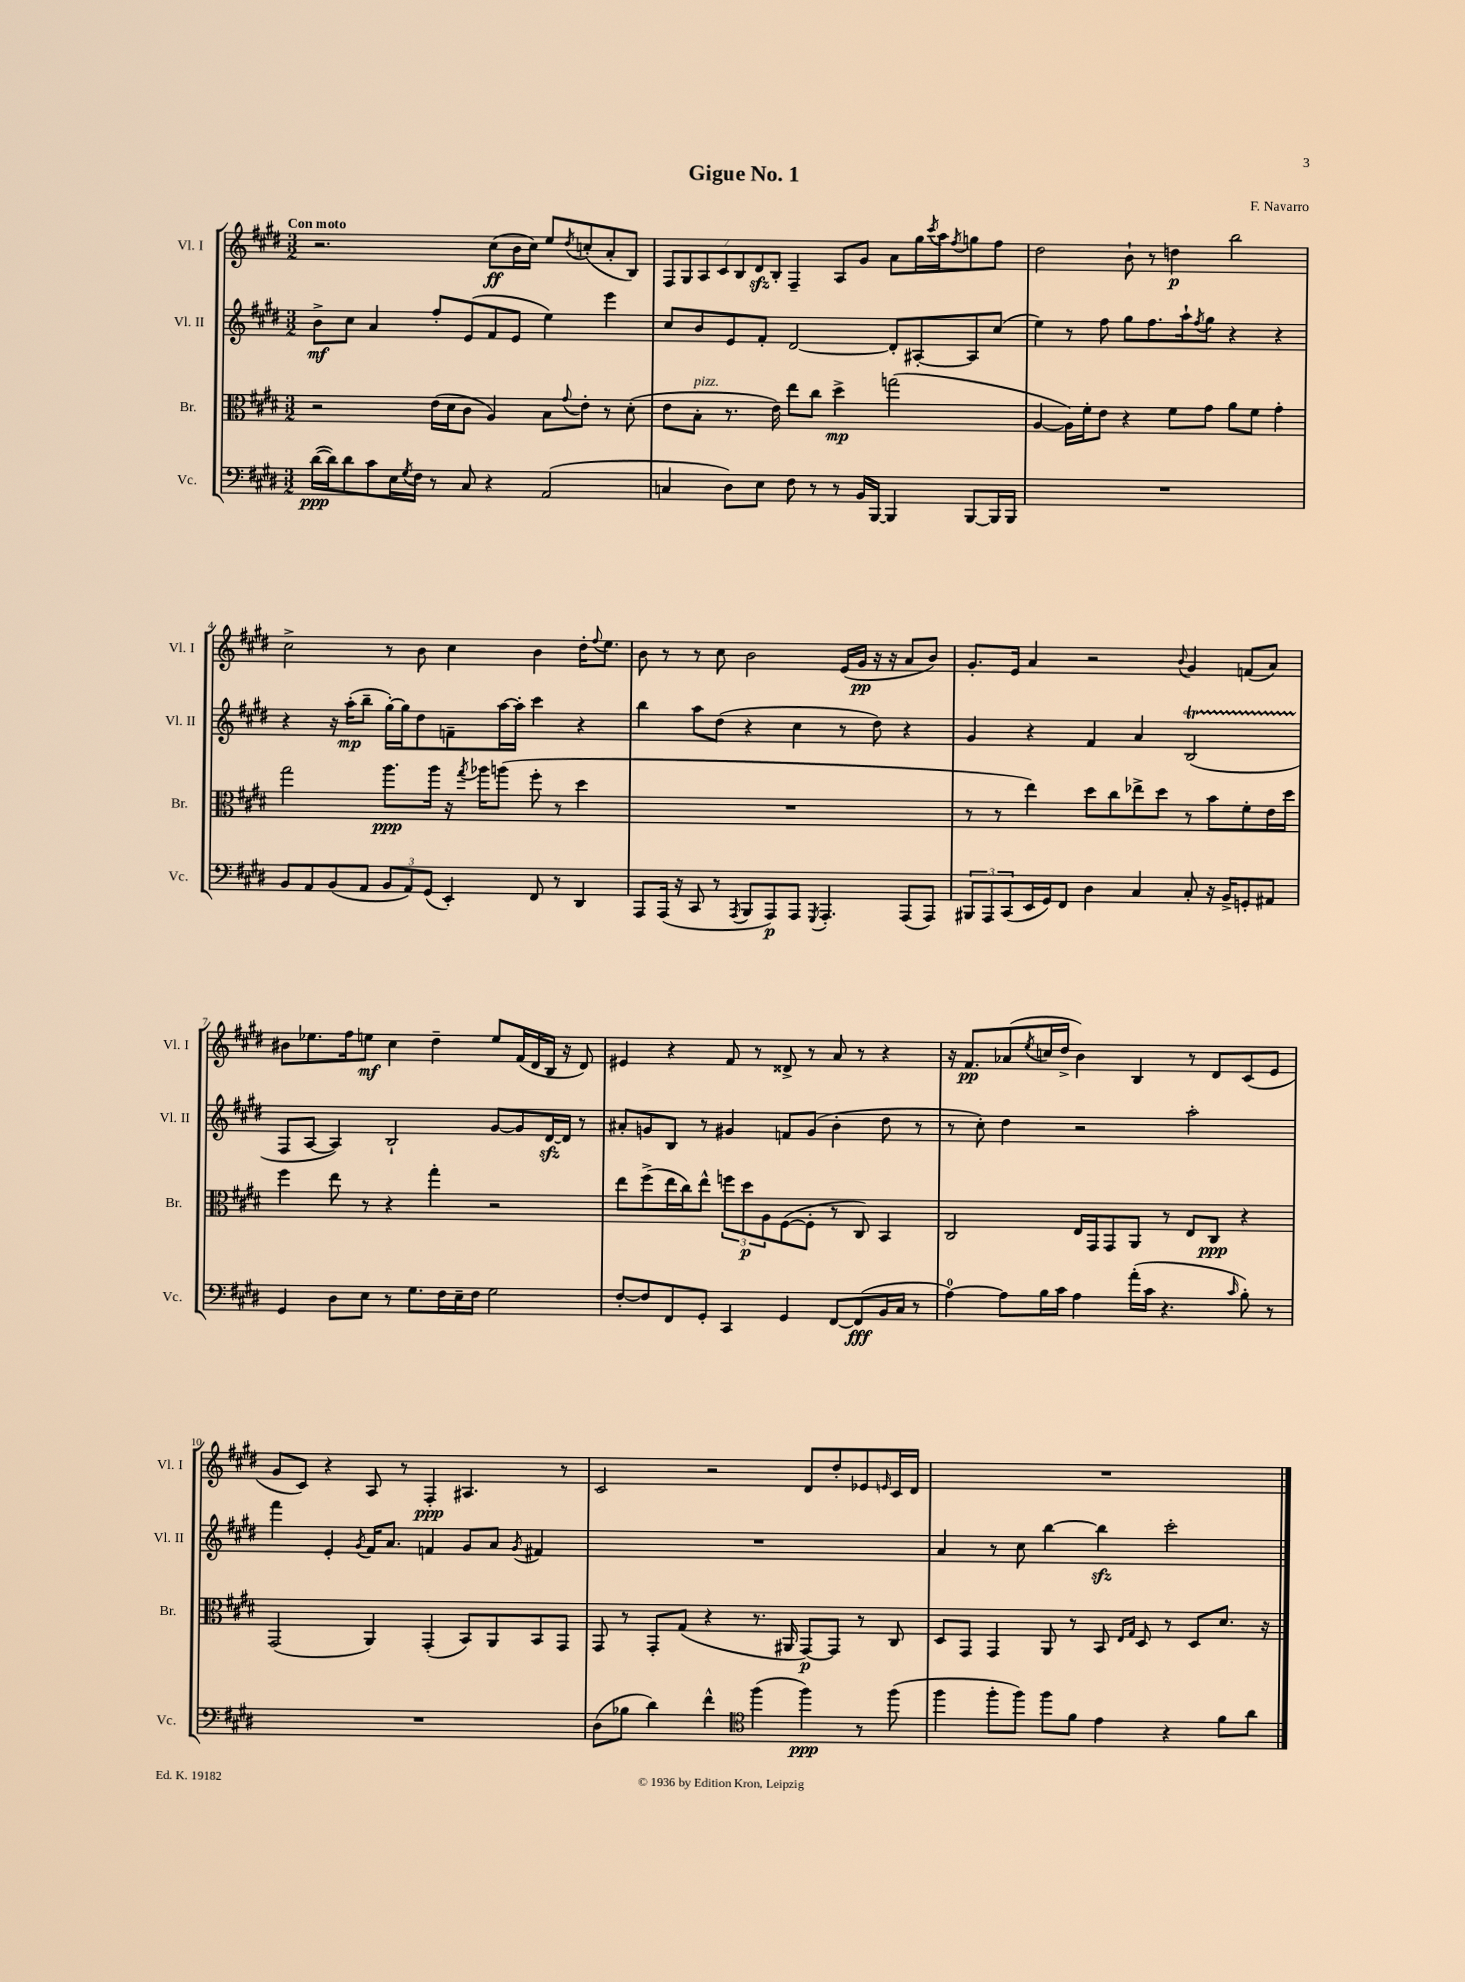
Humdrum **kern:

**kern	**dynam	**kern	**dynam	**kern	**dynam	**kern	**dynam
*part4	*part4	*part3	*part3	*part2	*part2	*part1	*part1
*staff4	*staff4	*staff3	*staff3	*staff2	*staff2	*staff1	*staff1
*I"Vc.	*	*I"Br.	*	*I"Vl. II	*	*I"Vl. I	*
*I'Vc.	*	*I'Br.	*	*I'Vl. II	*	*I'Vl. I	*
*clefF4	*	*clefC3	*	*clefG2	*	*clefG2	*
*k[f#c#g#d#]	*	*k[f#c#g#d#]	*	*k[f#c#g#d#]	*	*k[f#c#g#d#]	*
*M3/2	*	*M3/2	*	*M3/2	*	*M3/2	*
=1	=1	=1	=1	=1	=1	=1	=1
!	!	!	!	!	!	!LO:TX:a:B:t=Con moto	!
([16d#\LL	ppp	2r	.	8b^\L	mf	2.r	.
16d#\J])	.	.	.	.	.	.	.
8d#\	.	.	.	8cc#\J	.	.	.
8c#\	.	.	.	4a/	.	.	.
16E\L	.	.	.	.	.	.	.
8qG#/	.	.	.	.	.	.	.
16F#\JJ	.	.	.	.	.	.	.
8r	.	(16e\LL	.	8ff#'/L	.	.	.
.	.	16d#\J	.	.	.	.	.
8C#/	.	8c#\J	.	(8e/	.	.	.
4r	.	4A/)	.	8f#/	.	(8cc#\L	ff
.	.	.	.	8e/J	.	16b\L	.
.	.	.	.	.	.	16cc#\JJ)	.
(2AA/	.	8B\L	.	4ee\)	.	8ee/L	.
.	.	8qqg#/	.	.	.	8qdd#/	.
.	.	8e'\J	.	.	.	(8ccn'/	.
.	.	8r	.	4eee\	.	8a'/	.
.	.	(8d#'\	.	.	.	8B/J)	.
=2	=2	=2	=2	=2	=2	=2	=2
4Cn/	.	8e\L	.	8cc#/L	.	14F#/L	.
.	.	.	.	.	.	14G#/	.
!	!	!LO:TX:a:i:t=pizz.	!	!	!	!	!
.	.	8B'\J	.	8b/	.	.	.
.	.	.	.	.	.	14A/	.
.	.	.	.	.	.	14c#/	.
8D#\L)	.	8.r	.	8e/	.	.	.
.	.	.	.	.	.	14B/	.
.	.	.	.	.	.	14d#zz/	.
8E\J	.	.	.	8f#'/J	.	.	.
.	.	.	.	.	.	14B'/J	.
.	.	16e\)	.	.	.	.	.
8F#\	.	8ee\L	.	[2d#/	.	4F#~/	.
8r	.	8cc#\J	.	.	.	.	.
8r	.	4dd#^\	mp	.	.	8A/L	.
16BB/LL	.	.	.	.	.	8g#/J	.
[16BBB/JJ	.	.	.	.	.	.	.
4BBB/]	.	(2ggn\	.	8d#'/L]	.	8a\L	.
.	.	.	.	[8A#X'/	.	16gg#\L	.
.	.	.	.	.	.	8qccc#/	.
.	.	.	.	.	.	16aa\J	.
.	.	.	.	.	.	8qff#/	.
[8BBB/L	.	.	.	8A#/]	.	8ggn\	.
16BBB/L]	.	.	.	(8cc#/J	.	8ff#\J	.
16BBB/JJ	.	.	.	.	.	.	.
=3	=3	=3	=3	=3	=3	=3	=3
1.r	.	[4A/	.	4ee\)	.	2dd#\	.
.	.	16A\LL])	.	8r	.	.	.
.	.	16f#'\J	.	.	.	.	.
.	.	8e\J	.	8ff#\	.	.	.
.	.	4r	.	8gg#\L	.	8b`\	.
.	.	.	.	8.ff#\	.	8r	.
.	.	8f#\L	.	.	.	4ddn\	p
.	.	.	.	16aa`\k	.	.	.
.	.	.	.	8qff#/	.	.	.
.	.	8g#\J	.	8gg#\J	.	.	.
.	.	8a\L	.	4r	.	2bb\	.
.	.	8f#\J	.	.	.	.	.
.	.	4g#'\	.	4r	.	.	.
!!LO:LB:g=z
=4	=4	=4	=4	=4	=4	=4	=4
8BB/L	.	2gg#\	.	4r	.	2cc#^\	.
8AA/	.	.	.	.	.	.	.
(8BB/	.	.	.	16r	.	.	.
.	.	.	.	(16aa'\KL	mp	.	.
8AA/J	.	.	.	8bb~\J	.	.	.
12BB/L	.	8.aa\L	ppp	[16gg#'\LL)	.	8r	.
.	.	.	.	16gg#\J]	.	.	.
12AA/)	.	.	.	.	.	.	.
.	.	.	.	8dd#\	.	8b\	.
(12GG#/J	.	.	.	.	.	.	.
.	.	16aa\Jk	.	.	.	.	.
4EE'/)	.	16r	.	8fn~\	.	4cc#\	.
.	.	8qgg#/	.	.	.	.	.
.	.	16aa-X\KL	.	.	.	.	.
.	.	(8aan\J	.	[16aa\L	.	.	.
.	.	.	.	16aa'\JJ]	.	.	.
8FF#/	.	8ff#'\	.	4ccc#\	.	4b\	.
8r	.	8r	.	.	.	.	.
4DD#/	.	4dd#\	.	4r	.	16dd#'\KL	.
.	.	.	.	.	.	8qqff#/	.
.	.	.	.	.	.	8.ee\J	.
=5	=5	=5	=5	=5	=5	=5	=5
8AAA/L	.	1.r	.	4bb\	.	8b\	.
(16AAA/Jk	.	.	.	.	.	8r	.
16r	.	.	.	.	.	.	.
8CC#/	.	.	.	8aa\L	.	8r	.
8r	.	.	.	(8dd#\J	.	8cc#\	.
8qAAA/	.	.	.	.	.	.	.
8BBB/L	.	.	.	4r	.	2b\	.
8AAA/)	p	.	.	.	.	.	.
8AAA/J	.	.	.	4cc#\	.	.	.
8qGGG#/	.	.	.	.	.	.	.
4.AAA'/	.	.	.	.	.	.	.
.	.	.	.	8r	.	(16e/LL	.
.	.	.	.	.	.	16g#/JJ	pp
.	.	.	.	8dd#\)	.	16r	.
.	.	.	.	.	.	16r	.
(8AAA/L	.	.	.	4r	.	8a/L	.
8AAA/J)	.	.	.	.	.	8b/J)	.
=6	=6	=6	=6	=6	=6	=6	=6
12BBB#X/L	.	8r	.	4g#/	.	8.g#'/L	.
12AAA/	.	.	.	.	.	.	.
.	.	8r	.	.	.	.	.
(12CC#/	.	.	.	.	.	.	.
.	.	.	.	.	.	16e/Jk	.
16EE/L	.	4ee\)	.	4r	.	4a/	.
16GG#/J)	.	.	.	.	.	.	.
8FF#/J	.	.	.	.	.	.	.
4D#\	.	8dd#\L	.	4f#/	.	2r	.
.	.	8cc#\	.	.	.	.	.
4C#/	.	8ee-X^\	.	4a/	.	.	.
.	.	8dd#\J	.	.	.	.	.
.	.	.	.	.	.	8qqb/	.
8C#'/	.	8r	.	(2BT/	.	4g#/	.
16r	.	8b\L	.	.	.	.	.
16BB^/KL	.	.	.	.	.	.	.
8GGn'/	.	8f#'\	.	.	.	(8fn/L	.
8AA#X/J	.	16e\L	.	.	.	8a/J)	.
.	.	16dd#\JJ	.	.	.	.	.
!!LO:LB:g=z
=7	=7	=7	=7	=7	=7	=7	=7
4GG#/	.	4ff#\	.	8F#/L	.	8b#X\L	.
.	.	.	.	[8A/J	.	8.ee-X\	.
8D#\L	.	8ee\	.	4A/])	.	.	.
.	.	.	.	.	.	16ff#\k	.
8E\J	.	8r	.	.	.	8een\J	mf
8r	.	4r	.	2B`/	.	4cc#\	.
8.G#\L	.	.	.	.	.	.	.
.	.	4gg#'\	.	.	.	4dd#~\	.
16F#\L	.	.	.	.	.	.	.
16E~\	.	.	.	.	.	.	.
16F#\JJ	.	.	.	.	.	.	.
2G#\	.	2r	.	[8g#/L	.	8ee/L	.
.	.	.	.	8g#/]	.	(16f#/L	.
.	.	.	.	.	.	16d#/	.
.	.	.	.	[16d#zz/L	.	16B/JJ	.
.	.	.	.	16d#/JJ]	.	16r	.
.	.	.	.	8r	.	8d#/)	.
=8	=8	=8	=8	=8	=8	=8	=8
[8F#'/L	.	8ee\L	.	8a#X'/L	.	4e#X/	.
8F#/]	.	(8ff#^\	.	8gn/	.	.	.
8FF#/	.	16ee\L	.	8B/J	.	4r	.
.	.	16cc#\J)	.	.	.	.	.
8GG#'/J	.	8ee^^\J	.	8r	.	.	.
4CC#/	.	12ffn\L	.	4g#X/	.	8f#/	.
.	.	12dd#\	p	.	.	.	.
.	.	.	.	.	.	8r	.
.	.	12A\	.	.	.	.	.
4GG#/	.	([8F#\	.	8fn/L	.	8d##X^/	.
.	.	8F#'\J]	.	(8g#/J	.	8r	.
[8FF#/L	.	8r	.	4b'\	.	8a/	.
(8FF#/]	fff	8C#/)	.	.	.	8r	.
16BB/L	.	4BB/	.	8dd#\	.	4r	.
16C#/JJ	.	.	.	.	.	.	.
8r	.	.	.	8r	.	.	.
=9	=9	=9	=9	=9	=9	=9	=9
[4A\)	.	2C#/	.	8r	.	16r	.
.	.	.	.	.	.	8.f#/L	pp
.	.	.	.	8cc#'\)	.	.	.
8A\L]	.	.	.	4dd#\	.	(8a-X/	.
.	.	.	.	.	.	8qee/	.
16B\L	.	.	.	.	.	16ccn/L	.
16c#\JJ	.	.	.	.	.	16dd#^/JJ	.
4A\	.	16E/LL	.	2r	.	4b\)	.
.	.	16GG#/J	.	.	.	.	.
.	.	8GG#/	.	.	.	.	.
(16a'\LL	.	8AA/J	.	.	.	4B/	.
16c#\JJ	.	.	.	.	.	.	.
4.r	.	8r	.	.	.	.	.
.	.	8E/L	.	2aa'\	.	8r	.
.	.	8C#/J	ppp	.	.	8d#/L	.
16qqc#/	.	.	.	.	.	.	.
8B'\)	.	4r	.	.	.	(8c#/	.
8r	.	.	.	.	.	8e/J	.
!!LO:LB:g=z
=10	=10	=10	=10	=10	=10	=10	=10
1.r	.	(2GG#/	.	4fff#\	.	8g#/L	.
.	.	.	.	.	.	8c#/J)	.
.	.	.	.	4e'/	.	4r	.
.	.	.	.	8qg#/	.	.	.
.	.	4AA/)	.	16f#/KL	.	8A/	.
.	.	.	.	8.a/J	.	.	.
.	.	.	.	.	.	8r	.
.	.	(4GG#'/	.	4fn/	.	4F#'/	ppp
.	.	8BB/L)	.	8g#/L	.	4.A#X/	.
.	.	8AA/	.	8a/J	.	.	.
.	.	.	.	8qg#/	.	.	.
.	.	8BB/	.	4f#X/	.	.	.
.	.	8GG#/J	.	.	.	8r	.
=11	=11	=11	=11	=11	=11	=11	=11
(8D#\L	.	8GG#/	.	1.r	.	2c#/	.
8B-X\J	.	8r	.	.	.	.	.
4d#\)	.	8GG#'/L	.	.	.	.	.
.	.	(8G#/J	.	.	.	.	.
4f#^^\	.	4r	.	.	.	2r	.
*clefC4	*	*	*	*	*	*	*
(4ff#\	.	8.r	.	.	.	.	.
.	.	16AA#X/	.	.	.	.	.
4ff#\)	ppp	[8GG#/L)	p	.	.	8d#/L	.
.	.	8GG#/J]	.	.	.	8dd#'/	.
8r	.	8r	.	.	.	8e-X/	.
.	.	.	.	.	.	16qqen/	.
(8ff#\	.	8C#/	.	.	.	16c#/L	.
.	.	.	.	.	.	16d#/JJ	.
=12	=12	=12	=12	=12	=12	=12	=12
4ff#\	.	8D#/L	.	4a/	.	1.r	.
.	.	8GG#/J	.	.	.	.	.
8ff#'\L	.	4GG#/	.	8r	.	.	.
8ff#\J)	.	.	.	8cc#\	.	.	.
8ff#\L	.	8AA/	.	[4bb\	.	.	.
8f#\J	.	8r	.	.	.	.	.
4e\	.	8BB/	.	4bbzz\]	.	.	.
.	.	16qqE/LL	.	.	.	.	.
.	.	16qqG#/JJ	.	.	.	.	.
.	.	8D#/	.	.	.	.	.
4r	.	8r	.	2ccc#'\	.	.	.
.	.	8D#/L	.	.	.	.	.
8f#\L	.	8.d#/J	.	.	.	.	.
8a\J	.	.	.	.	.	.	.
.	.	16r	.	.	.	.	.
==	==	==	==	==	==	==	==
*-	*-	*-	*-	*-	*-	*-	*-
